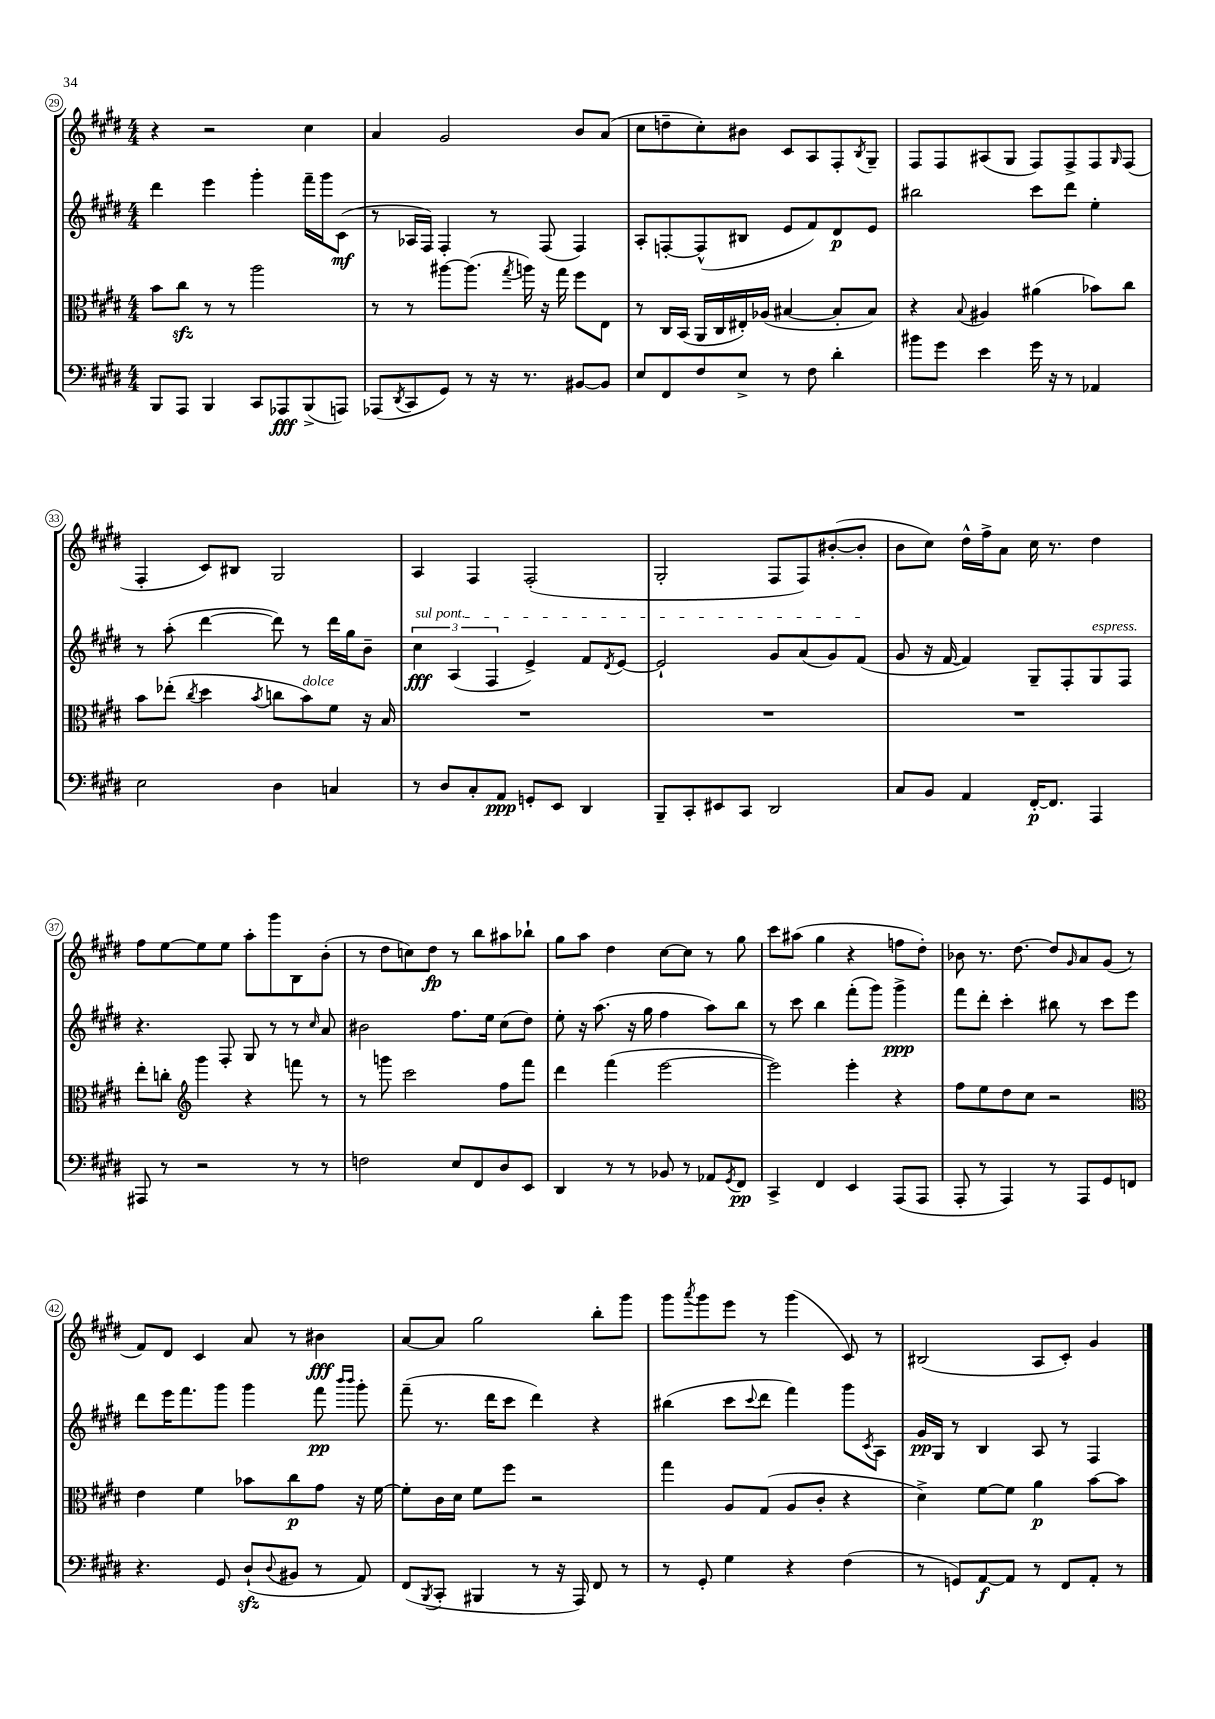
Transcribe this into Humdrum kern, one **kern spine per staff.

**kern	**dynam	**kern	**dynam	**kern	**dynam	**kern	**dynam
*part4	*part4	*part3	*part3	*part2	*part2	*part1	*part1
*staff4	*staff4	*staff3	*staff3	*staff2	*staff2	*staff1	*staff1
*clefF4	*	*clefC3	*	*clefG2	*	*clefG2	*
*k[f#c#g#d#]	*	*k[f#c#g#d#]	*	*k[f#c#g#d#]	*	*k[f#c#g#d#]	*
*M4/4	*	*M4/4	*	*M4/4	*	*M4/4	*
=29	=29	=29	=29	=29	=29	=29	=29
8BBB/L	.	8b\L	.	4ddd#\	.	4r	.
8AAA/J	.	8cc#zz\J	.	.	.	.	.
4BBB/	.	8r	.	4eee\	.	2r	.
.	.	8r	.	.	.	.	.
8CC#/L	.	2aa\	.	4ggg#'\	.	.	.
8AAA-X/	fff	.	.	.	.	.	.
(8BBB^/	.	.	.	16fff#~\LL	.	4cc#\	.
.	.	.	.	16ggg#\J	.	.	.
8AAAn/J)	.	.	.	(8c#\J	mf	.	.
=30	=30	=30	=30	=30	=30	=30	=30
(8AAA-X/L	.	8r	.	8r	.	4a/	.
8qDD#/	.	.	.	.	.	.	.
8CC#/	.	8r	.	16A-X/LL	.	.	.
.	.	.	.	16F#/JJ)	.	.	.
8GG#/J)	.	[8aa#X\L	.	4F#'/	.	2g#/	.
8r	.	(8.aa#\J]	.	.	.	.	.
16r	.	.	.	8r	.	.	.
.	.	8qgg#/	.	.	.	.	.
8.r	.	16aan\)	.	.	.	.	.
.	.	16r	.	(8F#/	.	.	.
.	.	16gg#\	.	.	.	.	.
[8BB#X/L	.	8ff#\L	.	4F#/)	.	8b/L	.
8BB#/J]	.	8E\J	.	.	.	(8a/J	.
=31	=31	=31	=31	=31	=31	=31	=31
8E/L	.	8r	.	8A'/L	.	8cc#\L	.
8FF#/	.	16C#/LL	.	[8Fn'/	.	8ddn~\	.
.	.	(16BB/JJ	.	.	.	.	.
8F#/	.	16AA/LL	.	(8F^^/]	.	8cc#'\)	.
.	.	16C#/	.	.	.	.	.
8E^/J	.	16E#X'/)	.	8B#X/J	.	8b#X\J	.
.	.	(16A-X/JJ	.	.	.	.	.
8r	.	[4B#X/	.	8e/L	.	8c#/L	.
8F#\	.	.	.	8f#/)	.	8A/	.
4d#'\	.	8B#'/L]	.	8d#/	p	8F#'/	.
.	.	.	.	.	.	8qB/	.
.	.	8B#/J)	.	8e/J	.	8G#~/J	.
=32	=32	=32	=32	=32	=32	=32	=32
8b#X\L	.	4r	.	2bb#X\	.	8F#/L	.
8g#\J	.	.	.	.	.	8F#/	.
.	.	8qqB/	.	.	.	.	.
4e\	.	4A#X/	.	.	.	(8A#X/	.
.	.	.	.	.	.	8G#/J	.
16g#\	.	(4a#X\	.	8ccc#\L	.	8F#/L)	.
16r	.	.	.	.	.	.	.
8r	.	.	.	8ddd#\J	.	8F#^/	.
4AA-X/	.	8b-X\L)	.	4ee'\	.	8F#/	.
.	.	.	.	.	.	16qqG#/	.
.	.	8cc#\J	.	.	.	(8F#/J	.
!!LO:LB:g=z
=33	=33	=33	=33	=33	=33	=33	=33
2E\	.	8b\L	.	8r	.	4F#'/	.
.	.	(8ee-X'\J	.	(8aa'\	.	.	.
.	.	8qcc#/	.	.	.	.	.
.	.	4dd#\	.	[4ddd#\	.	8c#/L)	.
.	.	.	.	.	.	8B#X/J	.
.	.	8qb/	.	.	.	.	.
4D#\	.	8ccn\L	.	8ddd#\])	.	2G#/	.
!	!	!LO:TX:a:i:t=dolce	!	!	!	!	!
.	.	8b\)	.	8r	.	.	.
4Cn/	.	8f#\J	.	16ddd#\LL	.	.	.
.	.	.	.	16gg#\J	.	.	.
.	.	16r	.	8b~\J	.	.	.
.	.	16B/	.	.	.	.	.
=34	=34	=34	=34	=34	=34	=34	=34
!	!	!	!	!LO:TX:a:i:t=sul pont.	!	!	!
8r	.	1r	.	6cc#\	fff	4A/	.
8D#/L	.	.	.	.	.	.	.
.	.	.	.	(6A/	.	.	.
8C#'/	.	.	.	.	.	4F#/	.
.	.	.	.	6F#/	.	.	.
8AA/J	ppp	.	.	.	.	.	.
8GGn'/L	.	.	.	4e^/)	.	(2F#'/	.
8EE/J	.	.	.	.	.	.	.
4DD#/	.	.	.	8f#/L	.	.	.
.	.	.	.	8qd#/	.	.	.
.	.	.	.	[8e/J	.	.	.
=35	=35	=35	=35	=35	=35	=35	=35
8BBB~/L	.	1r	.	2e`/]	.	2G#'/	.
8CC#'/	.	.	.	.	.	.	.
8EE#X/	.	.	.	.	.	.	.
8CC#/J	.	.	.	.	.	.	.
2DD#/	.	.	.	8g#/L	.	8F#/L	.
.	.	.	.	(8a/	.	8F#/)	.
.	.	.	.	8g#/)	.	([8b#X'/	.
.	.	.	.	(8f#/J	.	8b#'/J]	.
=36	=36	=36	=36	=36	=36	=36	=36
8C#/L	.	1r	.	8g#/	.	8b\L	.
8BB/J	.	.	.	16r	.	8cc#\J)	.
.	.	.	.	[16f#/	.	.	.
4AA/	.	.	.	4f#/])	.	16dd#^^\LL	.
.	.	.	.	.	.	16ff#^\J	.
.	.	.	.	.	.	8a\J	.
[16FF#'/KL	p	.	.	8G#~/L	.	16cc#\	.
8.FF#/J]	.	.	.	.	.	8.r	.
.	.	.	.	8F#'/	.	.	.
!	!	!	!	!LO:TX:a:i:t=espress.	!	!	!
4AAA/	.	.	.	8G#/	.	4dd#\	.
.	.	.	.	8F#/J	.	.	.
!!LO:LB:g=z
=37	=37	=37	=37	=37	=37	=37	=37
8AAA#X/	.	8ee'\L	.	4.r	.	8ff#\L	.
8r	.	8ccn'\J	.	.	.	[8ee\	.
*	*	*clefG2	*	*	*	*	*
2r	.	4ggg#\	.	.	.	8ee\]	.
.	.	.	.	8F#'/	.	8ee\J	.
.	.	4r	.	8G#/	.	8aa'\L	.
.	.	.	.	8r	.	8ggg#\	.
8r	.	8fffn\	.	8r	.	8B\	.
.	.	.	.	16qqcc#/	.	.	.
8r	.	8r	.	8a/	.	(8b'\J	.
=38	=38	=38	=38	=38	=38	=38	=38
2Fn\	.	8r	.	2b#X\	.	8r	.
.	.	8gggn\	.	.	.	8dd#\L	.
.	.	2ccc#\	.	.	.	8ccn\)	.
.	.	.	.	.	.	8dd#\J	fp
8E/L	.	.	.	8.ff#\L	.	8r	.
8FF#/	.	.	.	.	.	8bb\L	.
.	.	.	.	16ee\Jk	.	.	.
8D#/	.	8ff#\L	.	(8cc#\L	.	8aa#X\	.
8EE/J	.	8fff#\J	.	8dd#\J)	.	8bb-X`\J	.
=39	=39	=39	=39	=39	=39	=39	=39
4DD#/	.	4ddd#\	.	8ee'\	.	8gg#\L	.
.	.	.	.	16r	.	8aa\J	.
.	.	.	.	(8.aa\	.	.	.
8r	.	(4fff#\	.	.	.	4dd#\	.
8r	.	.	.	16r	.	.	.
.	.	.	.	16gg#\	.	.	.
8BB-X/	.	[2eee\	.	4ff#\	.	[8cc#\L	.
8r	.	.	.	.	.	8cc#\J]	.
8AA-X/L	.	.	.	8aa\L)	.	8r	.
8qGG#/	.	.	.	.	.	.	.
8FF#/J	pp	.	.	8bb\J	.	8gg#\	.
=40	=40	=40	=40	=40	=40	=40	=40
4CC#^/	.	2eee\])	.	8r	.	8ccc#\L	.
.	.	.	.	8ccc#\	.	(8aa#X\J	.
4FF#/	.	.	.	4bb\	.	4gg#\	.
4EE/	.	4eee'\	.	(8fff#'\L	.	4r	.
.	.	.	.	8ggg#\J)	.	.	.
(8AAA/L	.	4r	.	4ggg#^\	ppp	8ffn\L	.
8AAA/J	.	.	.	.	.	8dd#'\J)	.
=41	=41	=41	=41	=41	=41	=41	=41
8AAA'/	.	8ff#\L	.	8fff#\L	.	8b-X\	.
8r	.	8ee\	.	8ddd#'\J	.	8.r	.
4AAA/)	.	8dd#\	.	4ccc#'\	.	.	.
.	.	.	.	.	.	[8.dd#\	.
.	.	8cc#\J	.	.	.	.	.
8r	.	2r	.	8bb#X\	.	8dd#/L]	.
.	.	.	.	.	.	16qqg#/	.
8AAA/L	.	.	.	8r	.	8a/	.
8GG#/	.	.	.	8ccc#\L	.	(8g#/J	.
8FFn/J	.	.	.	8eee\J	.	8r	.
!!LO:LB:g=z
=42	=42	=42	=42	=42	=42	=42	=42
*	*	*clefC3	*	*	*	*	*
4.r	.	4e\	.	8ddd#\L	.	8f#/L)	.
.	.	.	.	16eee\K	.	8d#/J	.
.	.	.	.	8.fff#\	.	.	.
.	.	4f#\	.	.	.	4c#/	.
8GG#/	.	.	.	8ggg#\J	.	.	.
(8D#zz`/L	.	8b-X\L	.	4ggg#\	.	8a/	.
8qqD#/	.	.	.	.	.	.	.
8BB#X/J	.	8cc#\	p	.	.	8r	.
8r	.	8g#\J	.	8fff#\	pp	4b#X\	fff
.	.	.	.	16qqbbb/LL	.	.	.
.	.	.	.	16qqbbb/JJ	.	.	.
8AA/)	.	16r	.	8ggg#'\	.	.	.
.	.	[16f#\	.	.	.	.	.
=43	=43	=43	=43	=43	=43	=43	=43
(8FF#/L	.	8f#'\L]	.	(8fff#~\	.	[8a/L	.
8qBBB/	.	.	.	.	.	.	.
8CC#'/J	.	16c#\L	.	8.r	.	8a/J]	.
.	.	16d#\JJ	.	.	.	.	.
4BBB#X/	.	8f#\L	.	.	.	2gg#\	.
.	.	.	.	16ddd#\KL	.	.	.
.	.	8ff#\J	.	8ccc#\J	.	.	.
8r	.	2r	.	4ddd#\)	.	.	.
16r	.	.	.	.	.	.	.
16AAA/)	.	.	.	.	.	.	.
8FF#/	.	.	.	4r	.	8bb'\L	.
8r	.	.	.	.	.	8ggg#\J	.
=44	=44	=44	=44	=44	=44	=44	=44
8r	.	4gg#\	.	(4bb#X\	.	8ggg#\L	.
.	.	.	.	.	.	8qaaa/	.
8GG#'/	.	.	.	.	.	8ggg#\	.
4G#\	.	8A/L	.	8ccc#\L	.	8eee\J	.
.	.	.	.	8qqccc#/	.	.	.
.	.	(8G#/J	.	8ddd#\J	.	8r	.
4r	.	8A/L	.	4fff#\)	.	(4ggg#\	.
.	.	8c#'/J	.	.	.	.	.
(4F#\	.	4r	.	8ggg#\L	.	8c#/)	.
.	.	.	.	8qc#/	.	.	.
.	.	.	.	8A\J	.	8r	.
=45	=45	=45	=45	=45	=45	=45	=45
8r	.	4d#^\)	.	16g#/LL	pp	(2B#X/	.
.	.	.	.	16G#/JJ	.	.	.
8GGn/L)	.	.	.	8r	.	.	.
[8AA/	f	[8f#\L	.	4B/	.	.	.
8AA/J]	.	8f#\J]	.	.	.	.	.
8r	.	4a\	p	8A/	.	8A/L	.
8FF#/L	.	.	.	8r	.	8c#'/J)	.
8AA'/J	.	[8b\L	.	4F#/	.	4g#/	.
8r	.	8b\J]	.	.	.	.	.
==	==	==	==	==	==	==	==
*-	*-	*-	*-	*-	*-	*-	*-
